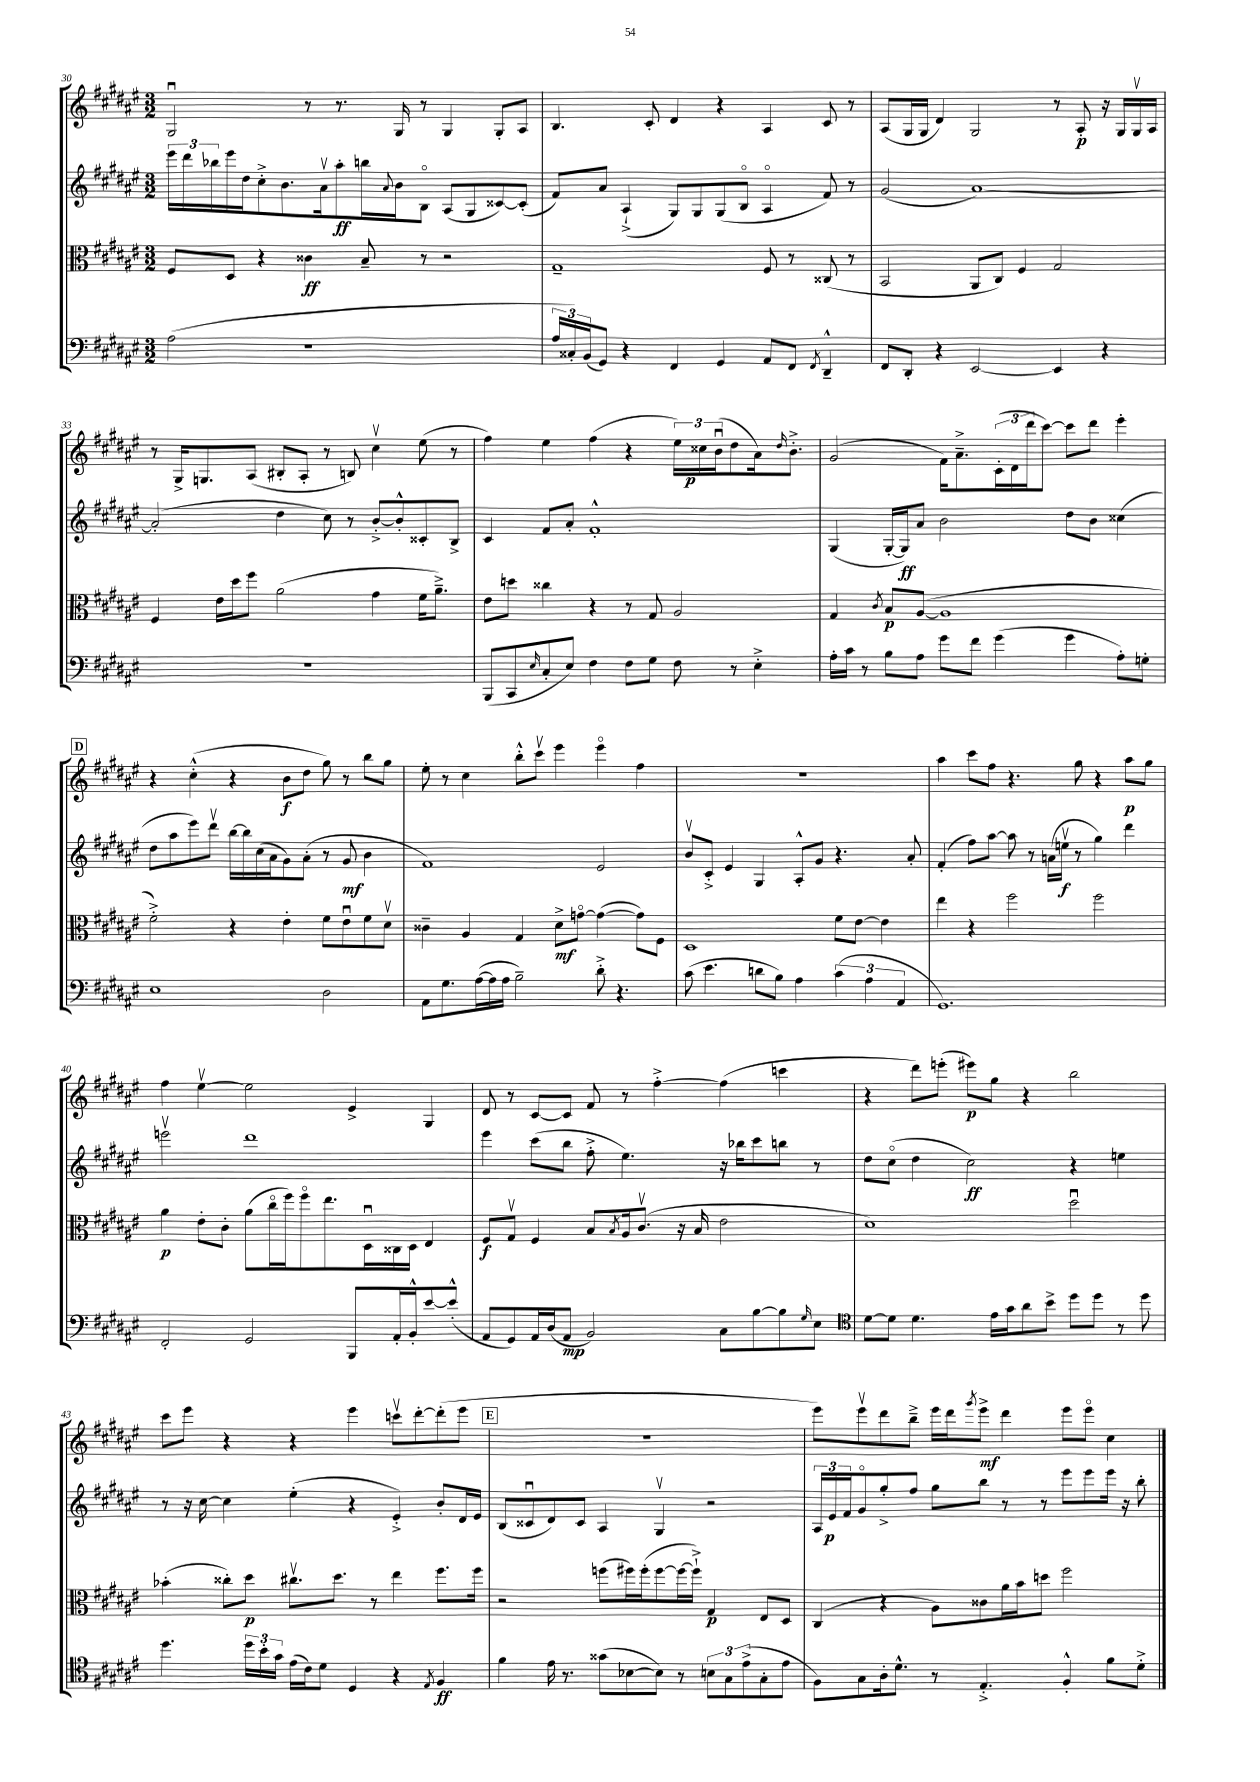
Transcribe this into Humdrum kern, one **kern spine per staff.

**kern	**kern	**kern	**kern
*staff4	*staff3	*staff2	*staff1
*clefF4	*clefC3	*clefG2	*clefG2
*k[f#c#g#d#a#e#]	*k[f#c#g#d#a#e#]	*k[f#c#g#d#a#e#]	*k[f#c#g#d#a#e#]
*M3/2	*M3/2	*M3/2	*M3/2
(2A#	8F#	24eee#	2G#u
.	.	24ddd#	.
.	.	24bb-	.
.	8D#	16eee#	.
.	.	16dd#	.
.	4r	8cc#'^	.
.	.	8.b	.
1r	4c##	.	8r
.	.	16a#v	.
.	.	8aa#'	8.r
.	8B~	16bb	.
.	.	8qqa#	.
.	.	16b	16G#
.	8r	8Bo	8r
.	2r	(8A#	4G#
.	.	8G#	.
.	.	[8c##)	8G#'
.	.	(8c##']	8A#
=	=	=	=
24A#	1G#~	8f#)	4.B
24C##')	.	.	.
(24BB	.	.	.
8GG#)	.	8a#	.
4r	.	(4A#`^	.
.	.	.	8c#'
4FF#	.	8G#)	4d#
.	.	8G#	.
4GG#	.	(8G#	4r
.	.	8Bo	.
8AA#	8F#	4A#o	4A#
8FF#	8r	.	.
8qFF#	.	.	.
4DD#~^^	(8C##	8f#)	8c#
.	8r	8r	8r
=	=	=	=
8FF#	2BB	(2g#	(8A#
8DD#'	.	.	16G#
.	.	.	16G#
4r	.	.	4d#)
[2EE#	8AA#	[1a#)	2G#
.	8C#)	.	.
.	4F#	.	.
4EE#]	2G#	.	8r
.	.	.	8A#'
4r	.	.	16r
.	.	.	16G#
.	.	.	16G#v
.	.	.	16A#
=	=	=	=
1.r	4F#	(2a#']	8r
.	.	.	16G#^
.	.	.	8.G
.	16e#	.	.
.	16dd#	.	.
.	8ff#	.	(8A#
.	(2a#	4dd#	8B#'
.	.	.	8A#'
.	.	8cc#)	8r
.	.	8r	8B)
.	4g#	[8b'^	4cc#v
.	.	8b'^^]	.
.	16f#	8c##'	(8ee#
.	8.a#~^)	.	.
.	.	8B^	8r
=	=	=	=
(8BBB	8e#	4c#	4ff#)
8CC#	8dd	.	.
16qqE#	.	.	.
8C#'	4cc##	8f#	4ee#
8E#)	.	8a#'	.
4F#	4r	1f#'^^	(4ff#
8F#	8r	.	4r
8G#	8G#	.	.
8F#	2A#	.	24ee#)
.	.	.	24cc##
.	.	.	(24bu
8r	.	.	8dd#
4E#'^	.	.	16a#)
.	.	.	16qqdd#
.	.	.	8.b'^
=	=	=	=
16A#'	4G#	(4G#	(2g#
16c#	.	.	.
8r	.	.	.
.	8qc#	.	.
8B	8B	[16G#'	.
.	.	16G#])	.
8A#	([8A#	8a#	.
8g#	1A#]	2b	16f#)
.	.	.	8.a#~^
8f#	.	.	.
(4g#	.	.	(24c#'
.	.	.	24d#
.	.	.	24ddd#
.	.	.	[8ccc#)
4g#	.	8dd#	8ccc#]
.	.	8b	8ddd#
8A#')	.	(4cc##	4eee#'
8G'	.	.	.
=	=	=	=
1E#	2f#'^)	8dd#	4r
.	.	8aa#	.
.	.	8eee#)	(4cc#'^^
.	.	8ddd#v	.
.	4r	[16bb	4r
.	.	16bb]	.
.	.	(16cc#	.
.	.	16a#	.
.	4e#'	8g#)	8b
.	.	(8a#'	8dd#
2D#	8f#	8r	8gg#)
.	8e#u	8g#	8r
.	8f#	4b	8bb
.	8d#v	.	8gg#
=	=	=	=
8AA#	4c##~	1f#)	8ee#'
8.G#	.	.	8r
.	4A#	.	4cc#
([16A#	.	.	.
16A#]	.	.	.
16A#	.	.	.
2B~)	4G#	.	8bb'^^
.	.	.	8ccc#v
.	8d#^	.	4eee#
.	[8go	.	.
8d#'^	(4g_	2e#	4eee#o
4.r	.	.	.
.	8g])	.	4ff#
.	8F#	.	.
=	=	=	=
(8c#	1D#	8bv	1.r
4.e#	.	8c#'^	.
.	.	4e#	.
8d	.	4G#	.
8B)	.	.	.
4A#	.	8A#'^^	.
.	.	8g#	.
(6c#	8f#	4.r	.
.	[8e#	.	.
6A#	.	.	.
.	4e#]	.	.
6AA#	.	.	.
.	.	8a#'	.
=	=	=	=
1.GG#)	4ee#	(4f#'	4aa#
.	4r	8ff#)	8ccc#
.	.	[8aa#	8ff#
.	2ff#	8aa#]	4.r
.	.	8r	.
.	.	(16a	.
.	.	16eev	.
.	.	8r	8gg#
.	2ff#	4gg#)	4r
.	.	4ddd#	8aa#
.	.	.	8gg#
=	=	=	=
2FF#'	4a#	2eeev	4ff#
.	8e#'	.	[4ee#v
.	8c#'	.	.
2GG#	(8a#	1ddd#	2ee#]
.	16cc#o	.	.
.	16ff#)	.	.
.	8ff#o	.	.
.	8.ee#	.	.
8BBB	.	.	4e#^
.	16D#u	.	.
16AA#'	16C##	.	.
16BB'^^	16D#	.	.
[8e#	4E#	.	4G#
(8e#'^^]	.	.	.
=	=	=	=
8AA#	8F#	4eee#	8d#
8GG#)	8G#v	.	8r
16AA#	4F#	(8ccc#	[8c#
(16D#	.	.	.
8AA#	.	8bb	8c#]
2BB)	8B	8ff#'^	8f#
.	8qB	.	.
.	16A#	4.ee#)	8r
.	(8.c#v	.	.
.	.	.	[4ff#'^
.	16r	.	.
.	16B	.	.
8C#	2e#	16r	(4ff#]
.	.	16bb-	.
[8B	.	8ccc#	.
8B]	.	8bb	4ccc
16qqG#	.	.	.
8E#	.	8r	.
=	=	=	=
*clefC4	*	*	*
[8d#	1d#)	8dd#	4r
8d#]	.	(8cc#o	.
4.d#	.	4dd#	8ddd#)
.	.	.	(8eee'
.	.	2cc#)	8eee#)
16e#	.	.	8gg#
16g#	.	.	.
8a#	.	.	4r
8b^	.	.	.
8dd#	2dd#u	4r	2bb
8dd#	.	.	.
8r	.	4ee	.
8dd#	.	.	.
=	=	=	=
4.dd#	(4b-'	8r	8ccc#
.	.	16r	8eee#
.	.	[16cc#	.
.	8cc##')	4cc#]	4r
24dd#	8dd#	.	.
24b'	.	.	.
24g#	.	.	.
(16e#	8.cc#v	(4ee#'	4r
16c#)	.	.	.
8d#	.	.	.
.	8.dd#	.	.
4D#	.	4r	4eee#
.	8r	.	.
4r	4ee#	4e#'^)	8cccv
.	.	.	[8ddd#'
8qE#	.	.	.
4F#	8.ff#	8b'	(8ddd#']
.	.	16d#	8eee#
.	16ff#	16e#	.
=	=	=	=
4f#	2r	(8B	1.r
.	.	8c##u	.
16e#	.	8d#)	.
8.r	.	.	.
.	.	8c##	.
(8g##	(8ff	4A#	.
[8B-	16ff#)	.	.
.	(16ff#'	.	.
8B-])	[8ff#	4G#v	.
8r	16ff#_	.	.
.	16ff#`^])	.	.
12B	4G#	2r	.
12G#	.	.	.
(12e#^	.	.	.
8G#'	8E#	.	.
8e#	8D#	.	.
=	=	=	=
8F#)	(4C#	24A#	8eee#)
.	.	24e#	.
.	.	24f#	.
8G#	.	8g#o	8eee#v
16A#'	4r	8gg#'^	8ddd#
8.d#^^	.	.	.
.	.	8ff#	8bb~^
8r	8A#)	8gg#	16eee#
.	.	.	16ddd#
.	.	.	8qggg#
4.E#'^	8c##	8bb	8eee#^
.	16a#	8r	4ddd#
.	16b	.	.
.	8dd	8r	.
4F#'^^	2ff#	8eee#	8eee#
.	.	8eee#	8eee#o
8f#	.	16eee#	4cc#
.	.	16r	.
8d#'^	.	8bb'	.
==	==	==	==
*-	*-	*-	*-
